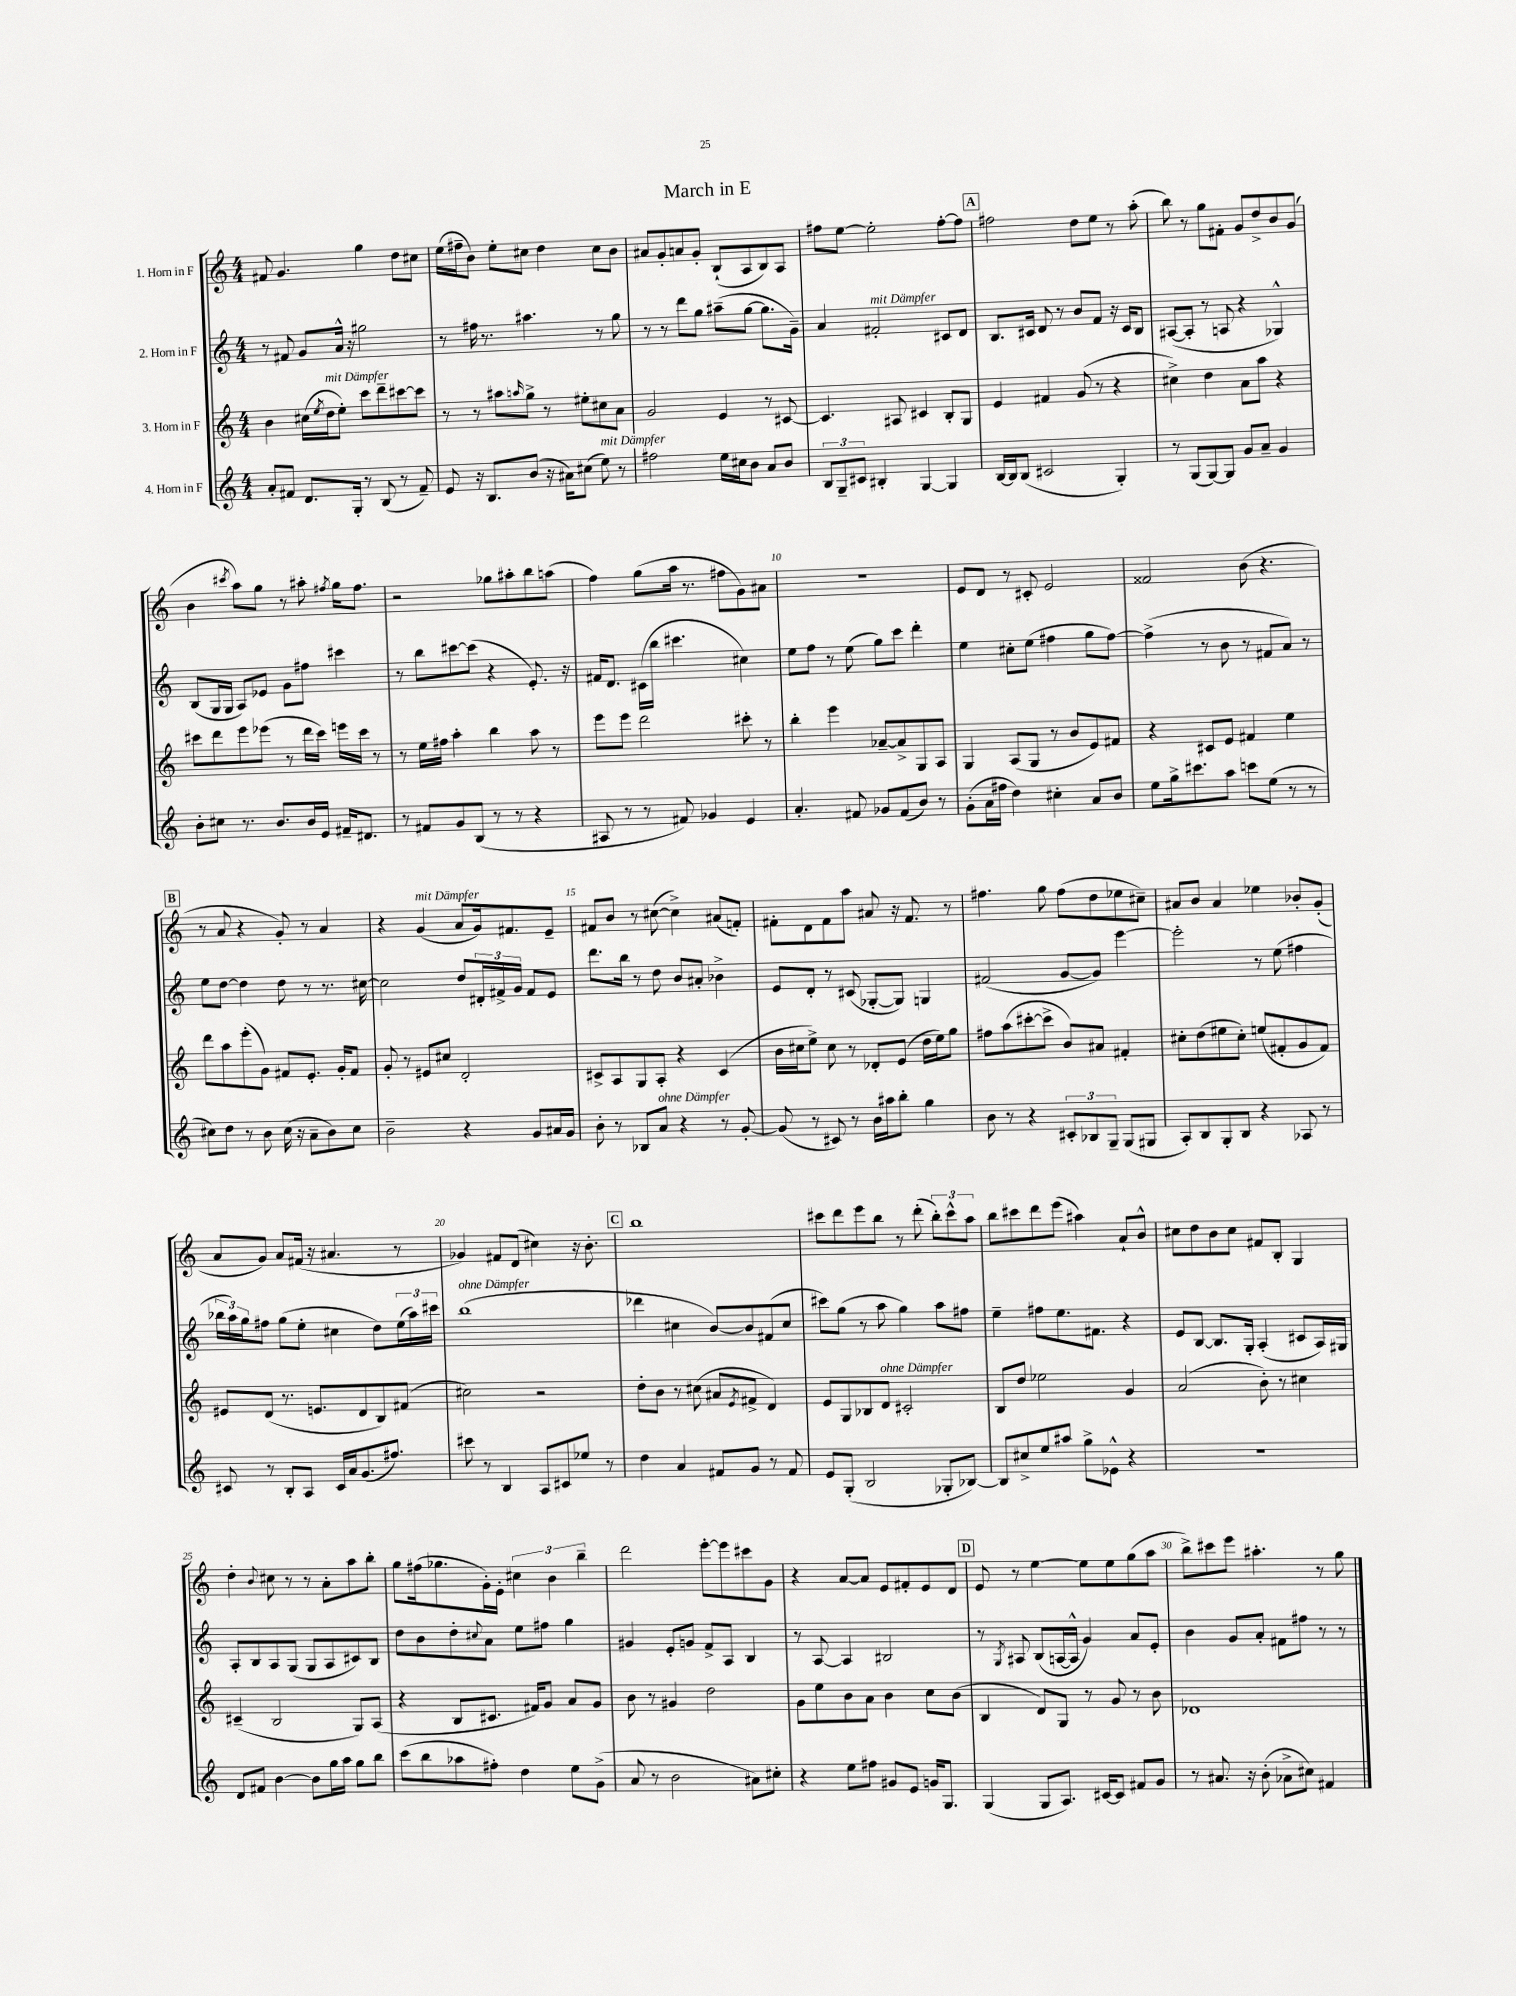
\header { title = "March in E" }
<<
\new StaffGroup <<
\new Staff = "s0" \with { instrumentName = "1. Horn in F" } {
    \clef treble \key c \major \numericTimeSignature \time 4/4
    fis'8 g'4. g''4 d''8 cis''8 |
    e''16( fis''16-- b'8) e''8-. cis''8 d''4 cis''8 b'8 |
    ais'8 g'8-. a'8 g'8-. b8-!( a8 b8) a8 |
    fis''8 e''8~ e''2-. fis''8~-. fis''8 |
    \mark \markup { \box "A" } fis''2 d''8 e''8 r8 a''8-.( |
    b''8) r8 g''8 fis'8-. g'8 d''8-> b'8 g'8( |
    b'4 \acciaccatura { cis'''8 } a''8) g''8 r8 ais''8-. \acciaccatura { fis''8 } g''16 fis''8. |
    r2 ges''8 ais''8-. b''8 a''8( |
    f''4) g''8( a''16 r8. fis''8 g'8) ais'8 |
    R1 |
    e'8 d'8 r8 cis'8-. e'2 |
    fisis'2 b'8( r4. |
    \mark \markup { \box "B" } r8 a'8 r4 g'8-.) r8 a'4 |
    r4 g'4^\markup { \italic "mit Dämpfer" }( a'8 g'16) fis'8. e'8-- |
    fis'8 b'8 r8 cis''8~( cis''4->) ais'8( f'8-.) |
    fis'8-. d'8 fis'8 a''8 ais'8 r16 fis'8. r8 |
    fis''4. g''8 fis''8( d''8 ees''8 cis''8--) |
    ais'8 b'8 ais'4 ees''4 bes'8-. g'8-.( |
    a'8 g'8) a'8 fis'16( r16 ais'4. r8 |
    ges'4) fis'8 d'8( cis''4) r16 b'8.-. |
    \mark \markup { \box "C" } b''1 |
    cis'''8 d'''8 e'''8 b''8 r8 d'''8-.( \tuplet 3/2 { b''8-.) cis'''8-^ a''8 } |
    b''8 cis'''8 d'''8 e'''8( ais''4) a'8-! b'8-^ |
    cis''8 d''8 b'8 cis''8 fis'8 b8-. g4 |
    d''4-. \appoggiatura { b'8 } cis''8 r8 r8 a'8-. a''8 b''8-. |
    g''8 fis''16( ges''8. g'16-.) e'16-. \tuplet 3/2 { cis''4 b'4 b''4-- } |
    d'''2 e'''8~-. e'''8 cis'''8 g'8 |
    r4 a'8~ a'8 e'8 fis'8-. e'8 d'8 |
    \mark \markup { \box "D" } e'8 r8 e''4~ e''8 e''8 g''8( a''8 |
    b''8->) cis'''8 e'''8 ais''4.-. r8 g''8 \bar "|." |
}
\new Staff = "s1" \with { instrumentName = "2. Horn in F" } {
    \clef treble \key c \major \numericTimeSignature \time 4/4
    r8 fis'8 g'8 a'16-^ r16 gis''2 |
    r8 fis''16 r8. ais''4. r8 g''8 |
    r8 r8 d'''8 g''8 ais''8--( g''8~ g''8. g'16--) |
    a'4 fis'2-.^\markup { \italic "mit Dämpfer" } cis'8 d'8 |
    \mark \markup { \box "A" } b8. cis'16 d'8 r8 b'8 f'8 r16 cis'16 b8 |
    ais8~( ais8-. r8 a8 r4 ges4-^) |
    b8( g16 g16 a8) ees'8 g'8 fis''8 cis'''4 |
    r8 b''8 cis'''8~ cis'''8( r4 e'8.-.) r16 |
    fis'16 d'8. cis'16( b''16 cis'''4. cis''4) |
    e''8 f''8 r8 e''8( g''8) c'''8 d'''4-. |
    e''4 cis''8-. e''8( fis''4 g''8 fis''8~) |
    fis''4->( r8 b'8 r8 fis'8 a'8) r8 |
    \mark \markup { \box "B" } e''8 d''8~ d''4 d''8 r8 r8. cis''16~ |
    cis''2 d''8 \tuplet 3/2 { dis'16-. fis'16-> g'16 } fis'8 e'8 |
    d'''8. b''16 r8 d''8 b'8 ais'8-. bes'4-> |
    e'8 d'8-. r8 cis'8( ges8~-. ges8) g4 |
    fis'2( g'8~ g'8) e'''4~ |
    e'''2-. r8 e''8( fis''4 |
    \tuplet 3/2 { bes''16 a''16) g''16 } fis''8 g''8( e''8-. cis''4 d''8) \tuplet 3/2 { e''16( a''16) cis'''16 } |
    b''1^\markup { \italic "ohne Dämpfer" }( |
    \mark \markup { \box "C" } des'''4 cis''4 b'8~) b'8 fis'8( cis''8 |
    cis'''8) g''8( r8 a''8 g''4) a''8 fis''8 |
    e''4-- fis''8 e''8. fis'8. r4 |
    e'8 b8~ b8. g16-. a4-.( cis'8 a16) gis16 |
    a8-. b8 a8 g8( g8 a8 cis'8) b8 |
    d''8 b'8 d''8-. \appoggiatura { cis''8 } a'8 e''8 fis''8 g''4 |
    gis'4 e'8-. g'8 f'8-> a8 b4 |
    r8 a8~ a4 bis2 |
    \mark \markup { \box "D" } r8 \acciaccatura { g8 } ais8 b8( a16~ a16-^ g'4) a'8 e'8-. |
    b'4 g'8 a'8-. fis'8 fis''8 r8 r8 \bar "|." |
}
\new Staff = "s2" \with { instrumentName = "3. Horn in F" } {
    \clef treble \key c \major \numericTimeSignature \time 4/4
    b'4 cis''16( \acciaccatura { e''8 } d''16^\markup { \italic "mit Dämpfer" } e''8-.) c'''8 d'''8-- cis'''8~ cis'''8 |
    r8 r8 ais''8 \grace { a''16 } g''8-> r8 eis''8-. cis''8 a'8 |
    g'2 e'4 r8 cis'8~ |
    cis'4. ais8 cis'4 b8-. g8 |
    \mark \markup { \box "A" } e'4 fis'4 g'8( r8 r4 |
    cis''4->) d''4 a'8 a''8 r4 |
    cis'''8 d'''8 e'''8 ees'''8( r8 d'''16 cis'''16) e'''16 cis'''16 r8 |
    r8 e''16 fis''16 a''4-. b''4 a''8 r8 |
    e'''8 e'''8 d'''2 cis'''8-. r8 |
    b''4-. e'''4 aes'8~-- aes'8-> g8 a8 |
    g4 a8( g8 r8 b'8 e'8) fis'8 |
    r4 cis'8 e'8 fis'4 e''4 |
    \mark \markup { \box "B" } d'''8 a''8 e'''8-.( g'8) fis'8 e'8.-. g'16-. fis'8 |
    g'8-. r8 eis'8 cis''8 d'2-. |
    cis'8-> a8 g8 a8-. r4 cis'4( |
    b'16 cis''16 e''8->) cis''8 r8 des'8-. e'8( d''16 e''16) g''8 |
    fis''8 a''8( cis'''8~-. cis'''8-> b'8) ais'8 fis'4-. |
    cis''8-. d''8( eis''8 cis''8-.) e''8( fis'8-. g'8 fis'8) |
    eis'8 d'8( r8. e'8. d'8 b8) fis'8( |
    cis''2) r2 |
    \mark \markup { \box "C" } d''8-. b'8 r8 cis''8( ais'8 \acciaccatura { e'8 } fis'8-> d'4) |
    e'8 g8 bes8 d'8^\markup { \italic "ohne Dämpfer" } cis'2-. |
    b8 d''8 ees''2 g'4 |
    a'2( b'8-.) r8 cis''4 |
    cis'4--( b2 g8) a8( |
    r4 b8 cis'8. fis'16) g'8 a'8 g'8 |
    b'8 r8 gis'4 d''2 |
    g'8 e''8 b'8 a'8 b'4 c''8 b'8( |
    \mark \markup { \box "D" } b4 d'8) g8 r8 g'8 r8 b'8 |
    des'1 \bar "|." |
}
\new Staff = "s3" \with { instrumentName = "4. Horn in F" } {
    \clef treble \key c \major \numericTimeSignature \time 4/4
    a'8-. fis'8 d'8. g16-. r8 b8( r8 fis'8--) |
    e'8 r16 b8. b'8( r16 ais'16) cis''8( e''8^\markup { \italic "mit Dämpfer" }) r8 |
    fis''2 e''16 cis''16 b'8 a'8 b'8 |
    \tuplet 3/2 { b8 g8-- cis'8 } bis4-. g4~ g4 |
    \mark \markup { \box "A" } b16~ b16 b8( cis'2 g4-.) |
    r8 g8( g8~) g8 g'8 a'8-- g'4 |
    b'8-. cis''8 r8. b'8. b'16 e'16 fis'16-- dis'8. |
    r8 fis'8 g'8 b8( r8 r8 r4 |
    ais8 r8 r8 fis'8) ges'4 e'4 |
    a'4.-. fis'8 ges'8 fis'8( b'8) r8 |
    g'8-.( a'16 fis''16 d''4) cis''4-. a'8 b'8 |
    e''8 g''16-> cis'''8. a''8 c'''8 e''8( r8 r8 |
    \mark \markup { \box "B" } cis''8) d''8 r8 b'8 cis''16( r16 a'8-- b'8) cis''8 |
    b'2-- r4 g'8 ais'16 g'16 |
    b'8-. r8 bes8 a'8^\markup { \italic "ohne Dämpfer" } r4 r8 g'8~-. |
    g'8( r8 cis'8) r8 b'16 ais''16 b''8-. g''4 |
    b'8 r8 r4 \tuplet 3/2 { cis'8-. bes8 g8-- } g8( gis8 |
    a8-.) b8 g8-. b8 r4 aes8 r8 |
    cis'8 r8 b8-. a8 cis'16 a'16 g'8.( fis''8.) |
    cis'''8 r8 b4 a8 cis'8 ees''8 r8 |
    \mark \markup { \box "C" } d''4 a'4 fis'8 g'8 r8 fis'8 |
    e'8 g8-.( b2 ges8-. bes8~) |
    bes8 cis''8-> e''8 ais''8 g''8-> ees'8-^ r4 |
    R1 |
    d'8 fis'8 b'4~ b'8 g''16 a''16 g''8 b''8 |
    c'''8( b''8 aes''8 fis''8-.) d''4 e''8 g'8->( |
    a'8 r8 b'2 ais'8) cis''8-. |
    r4 e''8 fis''8 gis'8 e'8 g'16 g8. |
    \mark \markup { \box "D" } g4( g8 a8.) cis'16~ cis'8 fis'8 g'8 |
    r8 ais'8. r16 b'8-.( aes'8-> cis''8) fis'4 \bar "|." |
}
>>
>>
\layout { \context { \Score \override BarNumber.break-visibility = ##(#f #t #t) barNumberVisibility = #(every-nth-bar-number-visible 5) } }
